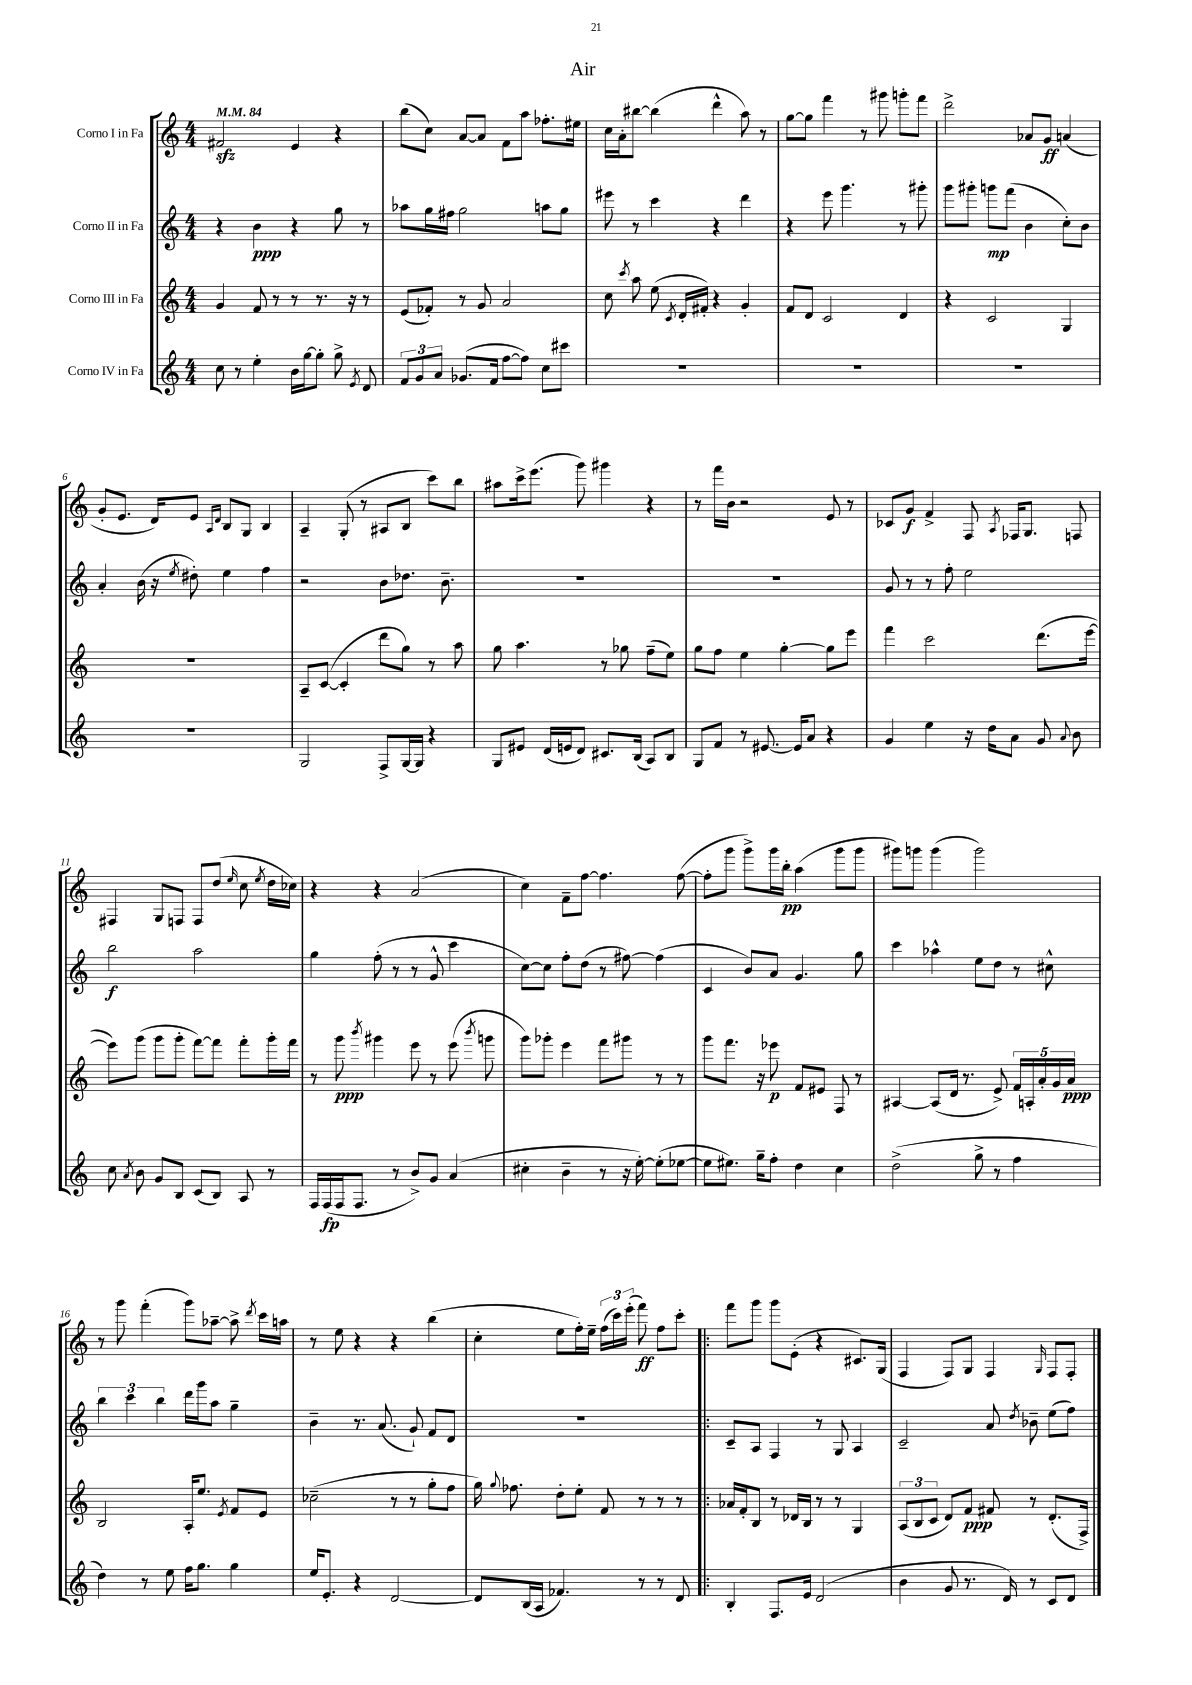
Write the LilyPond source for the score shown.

\header { title = "Air" }
<<
\new StaffGroup <<
\new Staff = "s0" \with { instrumentName = "Corno I in Fa" } {
    \clef treble \key c \major \numericTimeSignature \time 4/4 \tempo 4 = 84
    \autoBeamOff fis'2\sfz e'4 r4 |
    b''8[( c''8]) a'8[~ a'8] f'8[ a''8] fes''8.[-. eis''16] |
    c''16[ a'16-. bis''8]~ bis''4( d'''4-^ a''8) r8 |
    g''8[~ g''8] f'''4 r8 gis'''8 g'''8[-. f'''8] |
    d'''2-> aes'8[ g'8]\ff a'4( |
    g'8[-. e'8.] d'16[) e'8] \grace { a16[ d'16] } b8[ g8] b4 |
    a4-- g8-.( r8 ais8[ b8] c'''8[) b''8] |
    ais''8[ c'''16-> e'''8.]( g'''8) gis'''4 r4 |
    r8 f'''16[ b'16] r2 e'8 r8 |
    ces'8[ g'8]\f f'4-> f8 \acciaccatura { a8 } fes16[ g8.] f8 |
    fis4 g8[ f8] f8[ d''8]( \grace { e''16 } c''8 \acciaccatura { e''8 } d''16[ ces''16]) |
    r4 r4 a'2( |
    c''4) f'8[-- f''8]~ f''4. f''8~( |
    f''8[-. g'''8] g'''8[->) g'''16 b''16]-.\pp a''4( g'''8[ g'''8] |
    gis'''8[) g'''8] g'''4( g'''2) |
    r8 g'''8 f'''4-.( g'''8[) aes''8]~-- aes''8-> \acciaccatura { d'''8 } c'''16[ a''16] |
    r8 e''8 r4 r4 b''4( |
    c''4-. e''8[ f''16-.) e''16]-- \tuplet 3/2 { f''16[( c'''16) e'''16]-.( } f'''8\ff) f''8[ c'''8]-. |
    \bar ".|:" f'''8[ g'''8] g'''8[ e'8]-.( r4 cis'8.[) g16]( |
    f4 f8[) g8] f4 \grace { g16 } f8[ f8]-. \bar "|." |
}
\new Staff = "s1" \with { instrumentName = "Corno II in Fa" } {
    \clef treble \key c \major \numericTimeSignature \time 4/4
    \autoBeamOff r4 b'4\ppp r4 g''8 r8 |
    aes''8[ g''16 fis''16] g''2 a''8[ g''8] |
    eis'''8 r8 c'''4 r4 d'''4 |
    r4 e'''8 g'''4. r8 gis'''8-. |
    g'''8[ gis'''8]-. g'''8[\mp f'''8]( b'4 c''8[-.) b'8] |
    a'4-. b'16( r16 \acciaccatura { e''8 } dis''8-.) e''4 f''4 |
    r2 b'8[ des''8.] b'8.-- |
    R1 |
    R1 |
    g'8 r8 r8 f''8-. e''2 |
    b''2\f a''2 |
    g''4 f''8-.( r8 r8 g'8-^ c'''4 |
    c''8[~) c''8] f''8[-. d''8]( r8 fis''8~) fis''4( |
    c'4 b'8[) a'8] g'4. g''8 |
    c'''4 aes''4-^ e''8[ d''8] r8 cis''8-^ |
    \tuplet 3/2 { b''4 c'''4 b''4 } d'''16[ g'''16 a''8] g''4-- |
    b'4-- r8. a'8.( g'8-!) f'8[ d'8] |
    R1 |
    \bar ".|:" c'8[-- a8] f4 r8 g8 a4 |
    c'2-- a'8 \acciaccatura { d''8 } bes'8-- e''8[( f''8]) \bar "|." |
}
\new Staff = "s2" \with { instrumentName = "Corno III in Fa" } {
    \clef treble \key c \major \numericTimeSignature \time 4/4
    \autoBeamOff g'4 f'8 r8 r8 r8. r16 r8 |
    e'8[( fes'8]-.) r8 g'8 a'2 |
    c''8 \acciaccatura { c'''8 } a''8 e''8( \acciaccatura { c'8 } d'16[-. fis'16]-.) r4 g'4-. |
    f'8[ d'8] c'2 d'4 |
    r4 c'2 g4 |
    R1 |
    a8[-- c'8]~( c'4-. d'''8[ g''8]) r8 a''8 |
    g''8 a''4. r8 ges''8 f''8[--( e''8]) |
    g''8[ f''8] e''4 g''4~-. g''8[ e'''8] |
    f'''4 c'''2 d'''8.[( e'''16]~ |
    e'''8[) g'''8]( g'''8[ g'''8]-. f'''8[~) f'''8] f'''8[-. g'''16-. f'''16] |
    r8 g'''8\ppp \acciaccatura { b'''8 } gis'''4 e'''8 r8 e'''8( \acciaccatura { b'''8 } g'''8 |
    g'''8[) ges'''8]-. e'''4 f'''8[ gis'''8] r8 r8 |
    g'''8[ f'''8.] r16 ees'''8\p f'8[ eis'8] f8 r8 |
    ais4~ ais8[( d'16] r8. e'8->) \tuplet 5/4 { f'16[ a16-. a'16-. g'16 a'16]\ppp } |
    b2 a16[-. e''8.] \acciaccatura { e'8 } f'8[ e'8] |
    ces''2--( r8 r8 g''8[-. f''8] |
    g''16) \appoggiatura { g''8 } fes''8. d''8[-. e''8]-. f'8 r8 r8 r8 |
    \bar ".|:" aes'16[ f'16-. b8] r8 des'16[ b16] r8 r8 g4 |
    \tuplet 3/2 { a8[( b8 c'8] } d'8[) f'8]\ppp fis'8 r8 d'8.[-.( f16]->) \bar "|." |
}
\new Staff = "s3" \with { instrumentName = "Corno IV in Fa" } {
    \clef treble \key c \major \numericTimeSignature \time 4/4
    \autoBeamOff c''8 r8 e''4-. b'16[ g''16~ g''8]-. g''8-> \acciaccatura { e'8 } d'8 |
    \tuplet 3/2 { f'8[ g'8 a'8] } ges'8.[( f'16] f''8[~ f''8]) c''8[ cis'''8] |
    R1 |
    R1 |
    R1 |
    R1 |
    g2 f8[-> g16~ g16] r4 |
    g8[ eis'8] d'16[( e'16 d'8]) cis'8.[ b16]( a8[) b8] |
    g8[ f'8] r8 eis'8.~ eis'16[ a'8] r4 |
    g'4 e''4 r16 d''16[ a'8] g'8 \appoggiatura { a'8 } b'8 |
    c''8 \acciaccatura { a'8 } b'8 g'8[ b8] c'8[( b8]) a8 r8 |
    f16[ f16\fp( f16 f8.] r8 b'8[->) g'8] a'4( |
    cis''4-. b'4-- r8 r16 e''16~-.) e''8[-.( ees''8]~ |
    ees''8[ eis''8.]) g''16[-- f''8]-. d''4 c''4 |
    d''2->( g''8-> r8 f''4 |
    d''4) r8 e''8 f''16[ g''8.] g''4 |
    e''16[ e'8.]-. r4 d'2~ |
    d'8[ b16( a16] fes'4.) r8 r8 d'8 |
    \bar ".|:" b4-. f8.[ e'16] d'2( |
    b'4 g'8 r8. d'16) r8 c'8[ d'8] \bar "|." |
}
>>
>>
